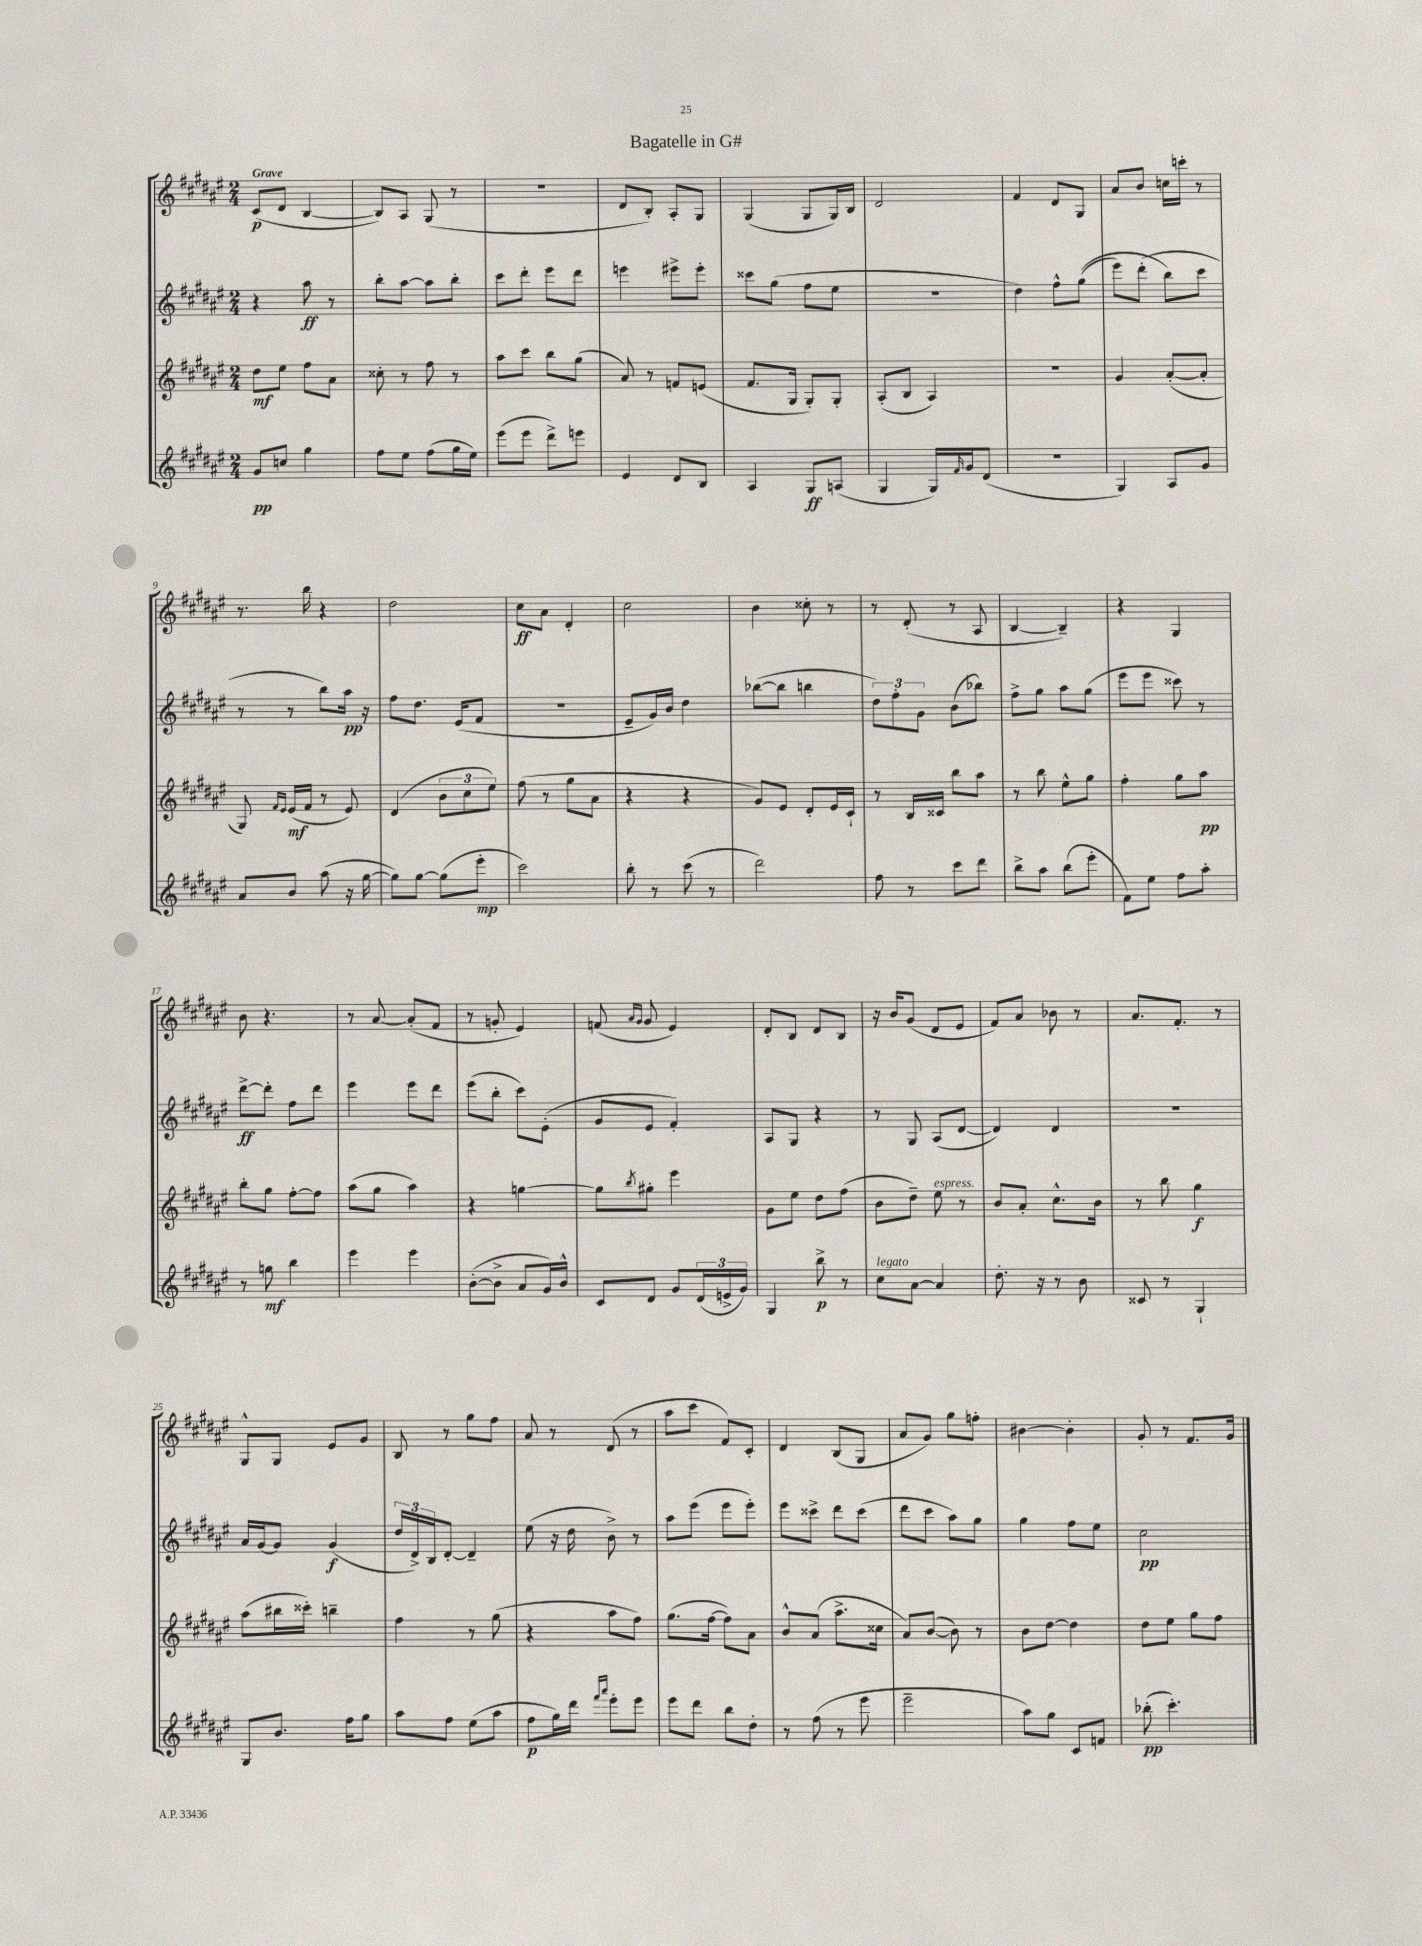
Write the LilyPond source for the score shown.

\header { title = "Bagatelle in G#" }
<<
\new StaffGroup <<
\new Staff = "s0" {
    \clef treble \key fis \major \numericTimeSignature \time 2/4 \tempo "Grave"
    cis'8\p( dis'8 b4~ |
    b8) ais8 gis8( r8 |
    r2 |
    dis'8 b8-.) ais8-. gis8 |
    gis4( gis8 gis16) b16 |
    dis'2 |
    fis'4 dis'8 gis8 |
    ais'8 b'8 c''16 c'''16-. r8 |
    r8. b''16 r4 |
    dis''2 |
    cis''8\ff ais'8 dis'4-. |
    cis''2 |
    b'4 cisis''8-. r8 |
    r8 dis'8-.( r8 ais8 |
    b4~ b4--) |
    r4 gis4 |
    b'8 r4. |
    r8 ais'8~ ais'8-.( fis'8 |
    r8 g'8-. eis'4) |
    f'8( \grace { ais'16 gis'16 } gis'8 eis'4) |
    dis'8-. b8 dis'8 b8 |
    r16 b'16 gis'8( dis'8 eis'8 |
    fis'8) ais'8 bes'8 r8 |
    ais'8. fis'8.-. r8 |
    gis8-^ gis8 eis'8 gis'8 |
    b8 r8 gis''8 fis''8 |
    ais'8 r8 dis'8( r8 |
    ais''8 cis'''8 fis'8) cis'8-. |
    dis'4 b8( gis8 |
    ais'8 gis'8) gis''8 f''8-. |
    bis'4~ bis'4-. |
    gis'8-. r8 fis'8. gis'16 \bar "|." |
}
\new Staff = "s1" {
    \clef treble \key fis \major \numericTimeSignature \time 2/4
    r4 ais''8\ff r8 |
    b''8-. ais''8~ ais''8 b''8-. |
    cis'''8 dis'''8-. eis'''8 dis'''8 |
    e'''4 eis'''8-> eis'''8-. |
    cisis'''8 gis''8( fis''8 eis''8 |
    R2 |
    dis''4) fis''8-^ gis''8(\( |
    eis'''8) dis'''8-.( b''8\) cis'''8 |
    r8 r8 b''8) ais''16\pp r16 |
    fis''8 dis''8. eis'16( fis'8 |
    r2 |
    eis'8-- gis'16) b'16 dis''4 |
    bes''8~( bes''8 b''4 |
    \tuplet 3/2 { dis''8) fis''8-. gis'8 } b'8( bes''8) |
    fis''8-> gis''8 ais''8 gis''8( |
    eis'''8 eis'''8 cisis'''8) r8 |
    dis'''8~->\ff dis'''8-. fis''8 dis'''8 |
    eis'''4 eis'''8 dis'''8 |
    eis'''8( b''8-. cis'''8) eis'8-.( |
    gis'8 eis'8 fis'4-.) |
    ais8 gis8 r4 |
    r8 gis8 ais8( dis'8~ |
    dis'4) dis'4 |
    r2 |
    ais'16 gis'16~ gis'8 gis'4\f( |
    \tuplet 3/2 { dis''16 dis'16->) b16 } dis'8~-. dis'4-- |
    eis''8( r16 dis''16 b'8->) r8 |
    ais''8 eis'''8( eis'''8 eis'''8-.) |
    eis'''8 cisis'''8-> dis'''8 cisis'''8( |
    dis'''8 cis'''8 ais''8) gis''8 |
    gis''4 fis''8 eis''8 |
    cis''2\pp \bar "|." |
}
\new Staff = "s2" {
    \clef treble \key fis \major \numericTimeSignature \time 2/4
    dis''8\mf eis''8 fis''8 ais'8 |
    cisis''8-. r8 fis''8 r8 |
    ais''8 cis'''8 b''8 gis''8( |
    ais'8) r8 f'8 e'8( |
    fis'8. gis16 gis8-.) gis8-. |
    ais8-.( b8 ais4) |
    r2 |
    gis'4 ais'8~-.( ais'8-. |
    gis8) \grace { fis'16 eis'16 } eis'16\mf( fis'16 r8 eis'8) |
    dis'4( \tuplet 3/2 { b'8 cis''8 eis''8) } |
    fis''8( r8 gis''8 ais'8 |
    r4 r4 |
    gis'8) eis'8 dis'8-. eis'16 cis'16-! |
    r8 b16 cisis'16 b''8 ais''8 |
    r8 b''8 eis''8-^ gis''8 |
    fis''4-. gis''8 ais''8\pp |
    b''8-. gis''8 fis''8~-. fis''8 |
    ais''8( gis''8 ais''4) |
    r4 g''4~ |
    g''8 \acciaccatura { b''8 } gis''8-. eis'''4 |
    gis'8 eis''8 dis''8 fis''8( |
    b'8 dis''8--) eis''8^\markup { \italic "espress." } r8 |
    b'8 ais'8-. cis''8.-^ b'16 |
    r8 b''8 gis''4\f |
    ais''8( bis''16 cisis'''16-.) b''4-- |
    fis''4 r8 gis''8( |
    r4 ais''8 fis''8) |
    gis''8.( fis''16~ fis''8) ais'8 |
    b'8-^ ais'8( ais''8.-> cisis''16 |
    ais'8) b'8~( b'8) r8 |
    b'8 dis''8~ dis''4 |
    dis''8 eis''8 gis''8 fis''8 \bar "|." |
}
\new Staff = "s3" {
    \clef treble \key fis \major \numericTimeSignature \time 2/4
    gis'8\pp c''8 gis''4 |
    fis''8 eis''8 fis''8( gis''16 eis''16) |
    eis'''8( eis'''8 dis'''8->) e'''8 |
    eis'4 dis'8 b8 |
    ais4 gis8\ff a8( |
    gis4 gis16) \grace { fis'16 } gis'16 dis'8( |
    r2 |
    gis4) ais8 gis'8 |
    ais'8 b'8 ais''8( r16 gis''16~ |
    gis''8) gis''8~ gis''8( eis'''8-.\mp |
    cis'''2) |
    b''8-. r8 cis'''8( r8 |
    dis'''2) |
    fis''8 r8 cis'''8 dis'''8 |
    b''8-> ais''8 b''8( eis'''8-. |
    fis'8) eis''8 fis''8 ais''8-. |
    r8 g''8\mf b''4 |
    eis'''4 eis'''4 |
    b'8~-.( b'8-> ais'8 gis'16) b'16-^ |
    cis'8 dis'8 gis'8 \tuplet 3/2 { dis'16( e'16-> gis'16) } |
    gis4 b''8->\p r8 |
    cis''8^\markup { \italic "legato" } ais'8~ ais'4 |
    dis''8.-. r16 r8 b'8 |
    cisis'8 r8 gis4-! |
    gis8 b'8. fis''16 gis''8 |
    ais''8 fis''8 eis''8( ais''8 |
    fis''8\p gis''16) dis'''16 \grace { fis'''16 ais'''16 } eis'''8-. eis'''8 |
    eis'''8 dis'''8 b''8 dis''8-. |
    r8 fis''8( r8 eis'''8 |
    eis'''2-- |
    ais''8) gis''8 cis'8 f'8 |
    bes''8-.\pp( cis'''4.-.) \bar "|." |
}
>>
>>
